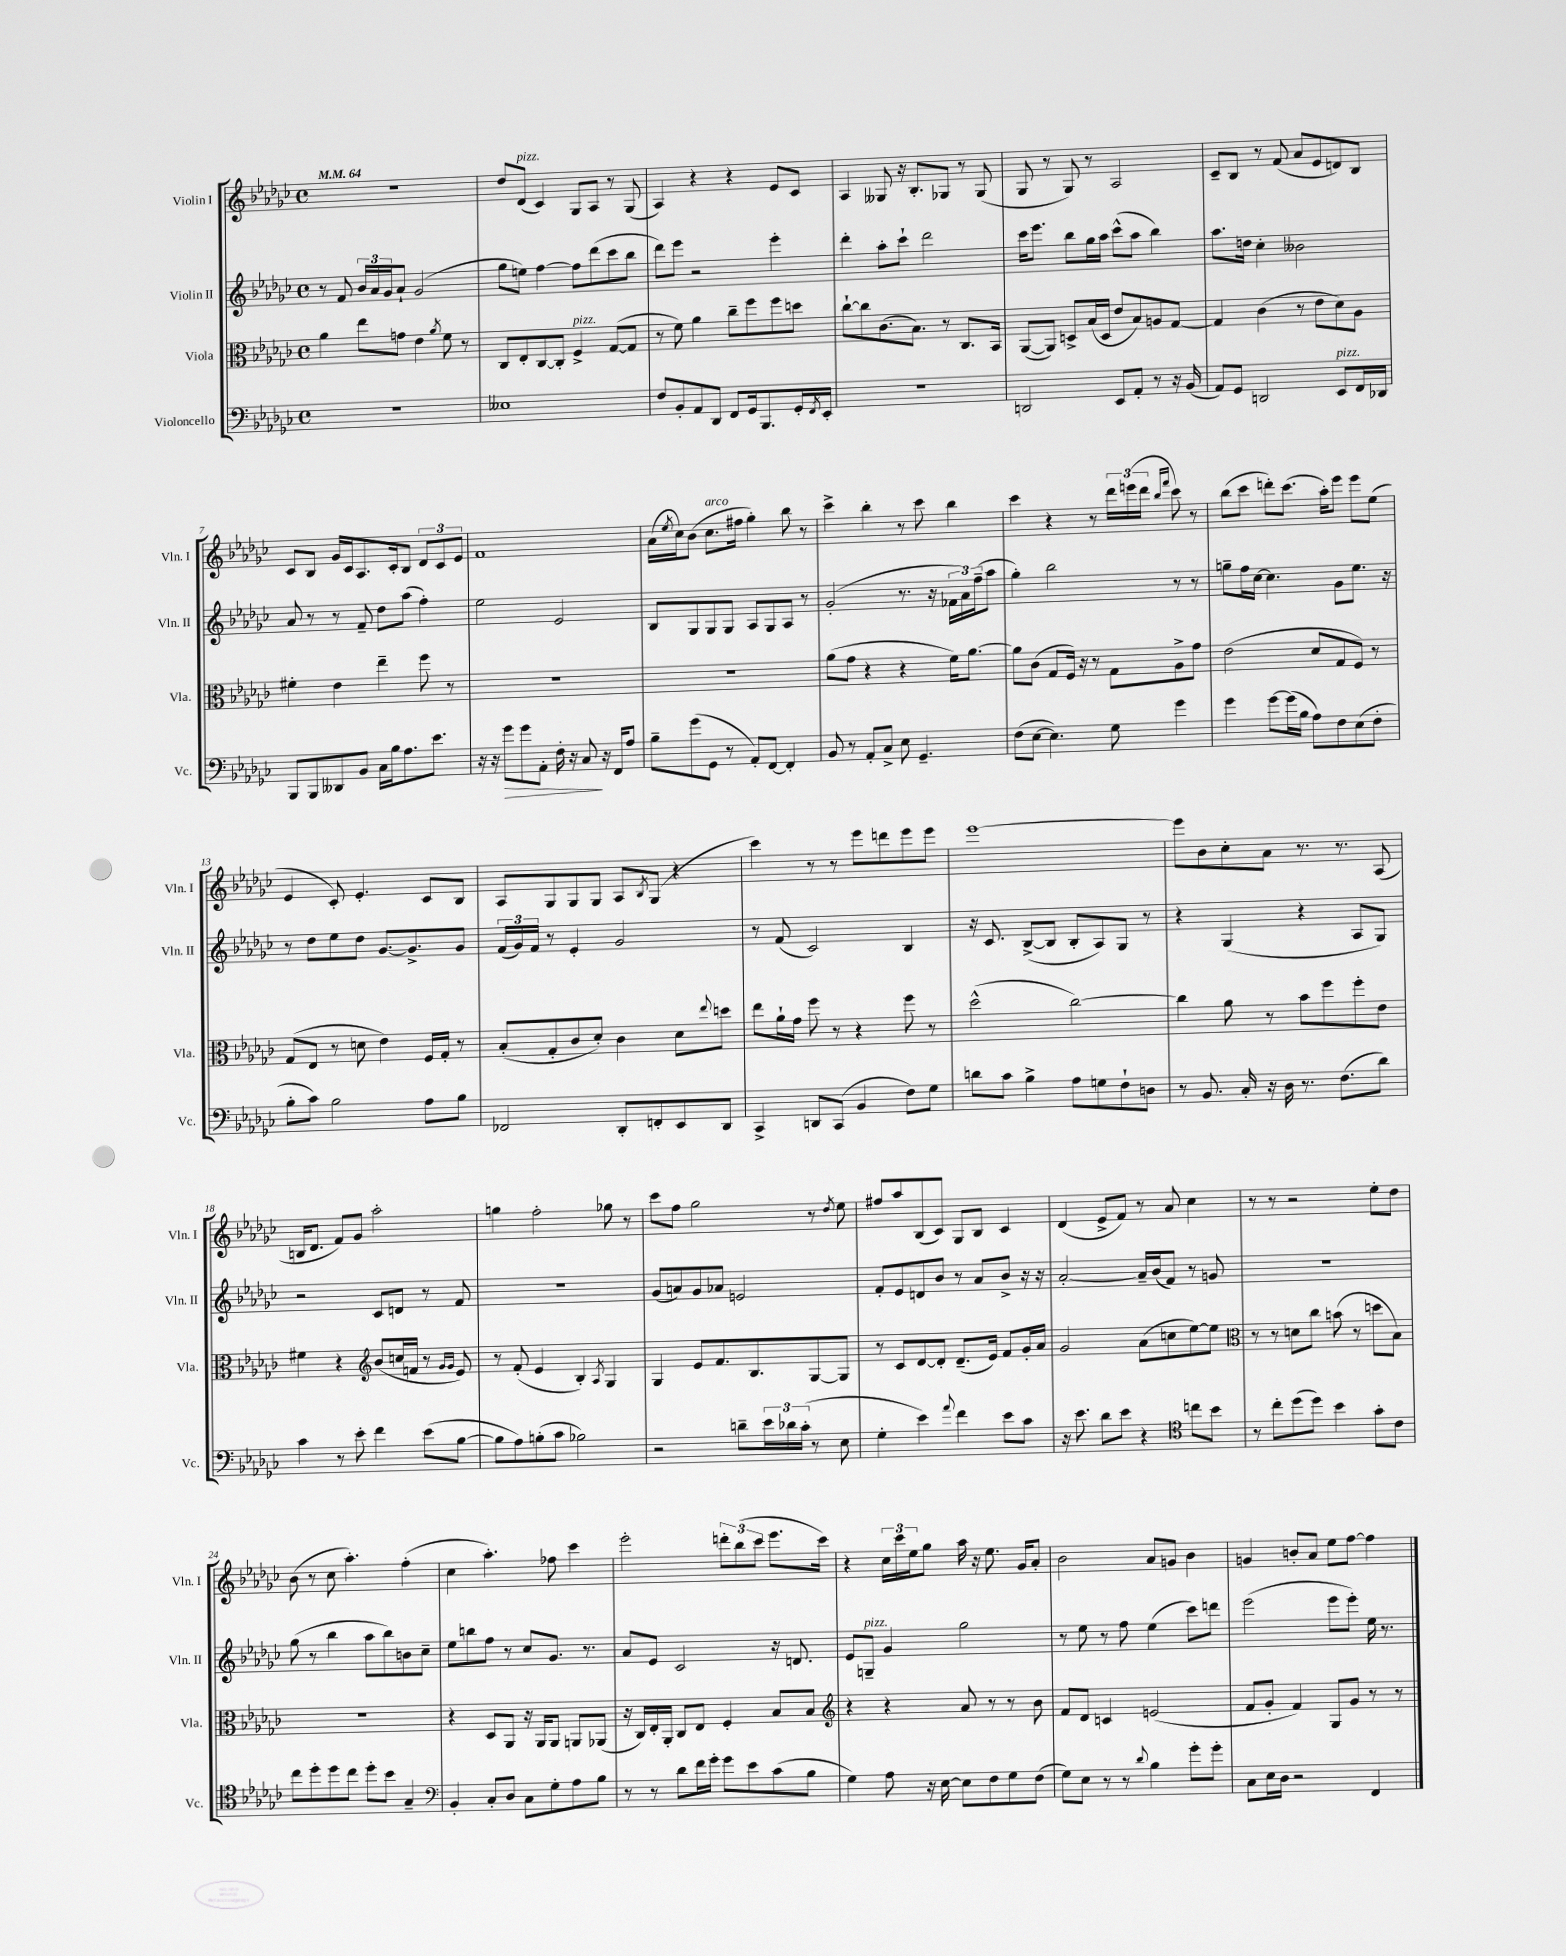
<<
\new StaffGroup <<
\new Staff = "s0" \with { instrumentName = "Violin I" shortInstrumentName = "Vln. I" } {
    \clef treble \key ges \major \defaultTimeSignature \time 4/4 \tempo 4 = 64
    r1 |
    des''8 des'8^\markup { \italic "pizz." }( ces'4) ges8 aes8 r8 ges8( |
    aes4) r4 r4 ees'8 ces'8 |
    aes4 geses8 r16 bes8.-. ges8 r8 ges8( |
    ges8 r8 ges8) r8 aes2 |
    ces'8-- bes8 r8 f'8( aes'8 ees'8 d'8) bes8 |
    ces'8 bes8 ges'16 ces'16 aes8. ces'16-. bes8 \tuplet 3/2 { des'8 ces'8 ees'8 } |
    f'1 |
    aes'16( \acciaccatura { ees''8 } ces''16) bes'8( ces''8.^\markup { \italic "arco" } fis''16 ges''4-.) bes''8 r8 |
    ces'''4-> bes''4-. r8 ces'''8 bes''4 |
    ces'''4 r4 r8 \tuplet 3/2 { des'''16 e'''16( des'''16 } \grace { bes''16 f'''16 } ces'''8) r8 |
    bes''8( ces'''8 d'''8-.) ces'''8.( aes''16-.) ees'''8 ees'''8 ees''8( |
    ees'4 ces'8-.) ees'4.-. ces'8 bes8 |
    aes8 ges8 ges8 ges8 aes8 \acciaccatura { bes8 } ges8( r4 |
    ces'''4) r8 r8 ees'''8 d'''8 ees'''8 ees'''8 |
    ees'''1~ |
    ees'''8 bes'8 ces''8-. aes'8 r8. r8. aes8( |
    b16 des'8. f'8) ges'8 aes''2-. |
    g''4 f''2-. ges''8 r8 |
    ces'''8 f''8 ges''2 r8 \acciaccatura { des''8 } ees''8 |
    fis''8 aes''8 bes8( ces'8) ges8 bes8 ces'4 |
    des'4( ees'8-> f'8) r8 aes'8 ces''4 |
    r8 r8 r2 ees''8-. des''8 |
    bes'8( r8 ces''8 aes''4.-.) f''4-.( |
    ces''4 aes''4.-.) fes''8 ces'''4 |
    ees'''2-. \tuplet 3/2 { d'''8-. bes''8( ces'''8 } ees'''8. ces'''16) |
    r4 \tuplet 3/2 { ces''16 ces'''16 ees''16 } ges''8 aes''16 r16 ees''8. ges'16 aes'8-. |
    bes'2 aes'8 g'8 bes'4 |
    g'4 b'8-. aes'8 ees''8 f''8~ f''4 \bar "|." |
}
\new Staff = "s1" \with { instrumentName = "Violin II" shortInstrumentName = "Vln. II" } {
    \clef treble \key ges \major \defaultTimeSignature \time 4/4
    r8 f'8 \tuplet 3/2 { bes'16 aes'16 ges'16 } aes'8-! ges'2( |
    ges''8 e''8) f''4~ f''8 des'''8( ces'''8 bes''8 |
    des'''8) ees'''8 r2 ees'''4-. |
    des'''4-. aes''8-. ces'''8-! des'''2 |
    ces'''16 ees'''8. bes''8 ges''16 aes''16 ces'''8-^( aes''8 bes''4) |
    aes''8. d''16 ces''4-. beses'2 |
    aes'8 r8 r8 f'8-- des''8 aes''8( f''4-.) |
    ees''2 ees'2 |
    bes8 ges8 ges8 ges8 aes8 ges8 aes8 r8 |
    ges'2-.( r8. r16 \tuplet 3/2 { fes'16 aes'16) f''16--( } aes''8 |
    ges''4-.) bes''2 r8 r8 |
    g''8-- f''16 ces''16~ ces''4. ges'8 ees''8. r16 |
    r8 des''8 ees''8 des''8 ges'8.~ ges'8.-> ges'8 |
    \tuplet 3/2 { f'16( ges'16) f'16 } r8 ees'4-. ges'2 |
    r8 f'8( ces'2) bes4 |
    r16 ces'8. bes8~->( bes8 bes8-. aes8) ges8 r8 |
    r4 ges4( r4 aes8 ges8) |
    r2 ces'8 d'8 r8 f'8 |
    R1 |
    ges'8( a'8) ges'8 aes'8 e'2 |
    f'8-. ees'8 d'8 bes'8 r8 aes'8 bes'8-> r16 r16 |
    aes'2~-. aes'16-- bes'16( f'8) r8 g'8 |
    R1 |
    ges''8( r8 bes''4 aes''8 bes''8) b'8 ces''8-- |
    ees''8 b''8 f''8 r8 ces''8 ges'8. r8. |
    aes'8 ees'8 ces'2 r16 d'8. |
    ees'8 g8--^\markup { \italic "pizz." } ges'4 ges''2 |
    r8 ees''8 r8 f''8 ees''4( ces'''8) d'''8 |
    ees'''2( ees'''8 ees'''8-.) ees''16 r8. \bar "|." |
}
\new Staff = "s2" \with { instrumentName = "Viola" shortInstrumentName = "Vla." } {
    \clef alto \key ges \major \defaultTimeSignature \time 4/4
    aes'4 ees''8 g'8 ees'4 \acciaccatura { aes'8 } f'8 r8 |
    ces8 ees8-. ces8~ ces8-. f4->^\markup { \italic "pizz." } ges8~( ges8 |
    r8 f'8) aes'4 ces''8-- f''8 f''8 d''8 |
    ces''8~-! ces''8 ces'8.( bes8.) r8 ces8. bes,16 |
    aes,8~( aes,8) d8-> bes16( d16 ees'8 bes8) a8 ges8~ |
    ges4 ces'4( r8 ees'8 des'8) aes8 |
    fis'4-. ees'4 ees''4-- f''8 r8 |
    R1 |
    R1 |
    aes'8( ges'8 r4 r4 f'16) aes'8.~ |
    aes'8 ces'8( ges8 f16) r16 r8 ges8 aes8-> ges'8 |
    ees'2( des'8 ges8 f8) r8 |
    ges8( ees8 r8 d'8 ees'4) f16 ges16-. r8 |
    bes8-.( ges8-. ces'8 des'8-.) ces'4 des'8 \appoggiatura { ees''8 } d''8 |
    ees''8 aes'16-! ges'16 f''8 r8 r4 f''8 r8 |
    des''2-^( ces''2~) |
    ces''4 aes'8 r8 bes'8 f''8 f''8-. ees'8 |
    fis'4 r4 \clef treble bes'8( c''16 f'16 r8 \grace { ges'16 ges'16 } ees'8) |
    r8 f'8-.( ees'4 bes4-.) \acciaccatura { aes8 } ges4 |
    ges4 ees'8 f'8. bes8. ges8~ ges8 |
    r8 ces'8 des'8~ des'8-. des'8.--( ees'16) f'8 ges'16-. aes'16 |
    ges'2 aes'8( c''8 ees''8~) ees''8 |
    \clef alto r8 r8 d'8 ces''8 b'8( r8 d''8 bes8) |
    R1 |
    r4 des8 aes,8 r16 aes,16 aes,8 a,8 aes,8( |
    r16 ces16) ees16-. aes,16-. ces8 ees8 f4-. bes8 bes8 |
    \clef treble r4 r4 aes'8 r8 r8 bes'8 |
    f'8 des'8 c'4 e'2( |
    f'8 ges'8-. f'4) ges8 ges'8 r8 r8 \bar "|." |
}
\new Staff = "s3" \with { instrumentName = "Violoncello" shortInstrumentName = "Vc." } {
    \clef bass \key ges \major \defaultTimeSignature \time 4/4
    R1 |
    eeses1 |
    f8 bes,8-. aes,8 des,8 f,8 ges,16 bes,,8. ges,16-. \acciaccatura { f,8 } ees,16-. |
    R1 |
    d,2 ees,8 aes,8-. r8 r16 bes,16( |
    aes,8) ges,8 d,2 ees,8^\markup { \italic "pizz." } f,16 des,16 |
    bes,,8 bes,,8 deses,8 bes,8 ces16 bes16 aes8. ees'8. |
    r16 r16 ges'8\> ges'8 aes,8-. f16-. r16 ces8\! r16 f,16 aes8 |
    bes8-- ges'8( ges,8 r8 aes,8-.) f,8~ f,4-. |
    bes,8 r8 aes,8-. ces8-> ees8 ges,4.-- |
    f8( ees8~ ees4.) ges8 ges'4 |
    ges'4 ges'8~ ges'16( bes16 aes8) f8 ees8( f8-. |
    bes8-. ces'8) bes2 aes8 bes8 |
    fes,2 des,8-. f,8-. ees,8 des,8 |
    ces,4-> d,8 ces,8( bes,4 f8) ges8 |
    d'8 ces'8 bes4-> aes8 g8 f8-! d8 |
    r8 bes,8. ces16-. r16 des16 r8. f8.( des'8) |
    ces'4 r8 ees'8-. f'4 ees'8( bes8~ |
    bes8 aes8) b8-.( ces'8 bes2) |
    r2 d'8-- \tuplet 3/2 { ees'16 des'16 ces'16-.( } r8 ees8 |
    ges4-. ees'4) \appoggiatura { aes'8 } f'4 ees'8 ces'8 |
    r16 ees'8. des'8 ees'8 r4 \clef tenor c''8 bes'8 |
    r8 ces''8-. des''8( des''8) bes'4 ges'8-. ces'8 |
    ces''8 des''8-. des''8 ces''8 des''8-. bes'8 ges4-- |
    \clef bass bes,4-. ces8-. des8 ces8 ges8-. aes8 bes8 |
    r8 r8 des'8 f'16 ges'16-. ges'8 ees'8 ces'8( bes8 |
    ges4) aes8 r16 ees16~ ees8 f8 ges8 f8( |
    ges8) ees8 r8 r8 \appoggiatura { des'8 } bes4 ges'8-. ges'8-. |
    ces8 ees16 des16 r2 f,4 \bar "|." |
}
>>
>>
